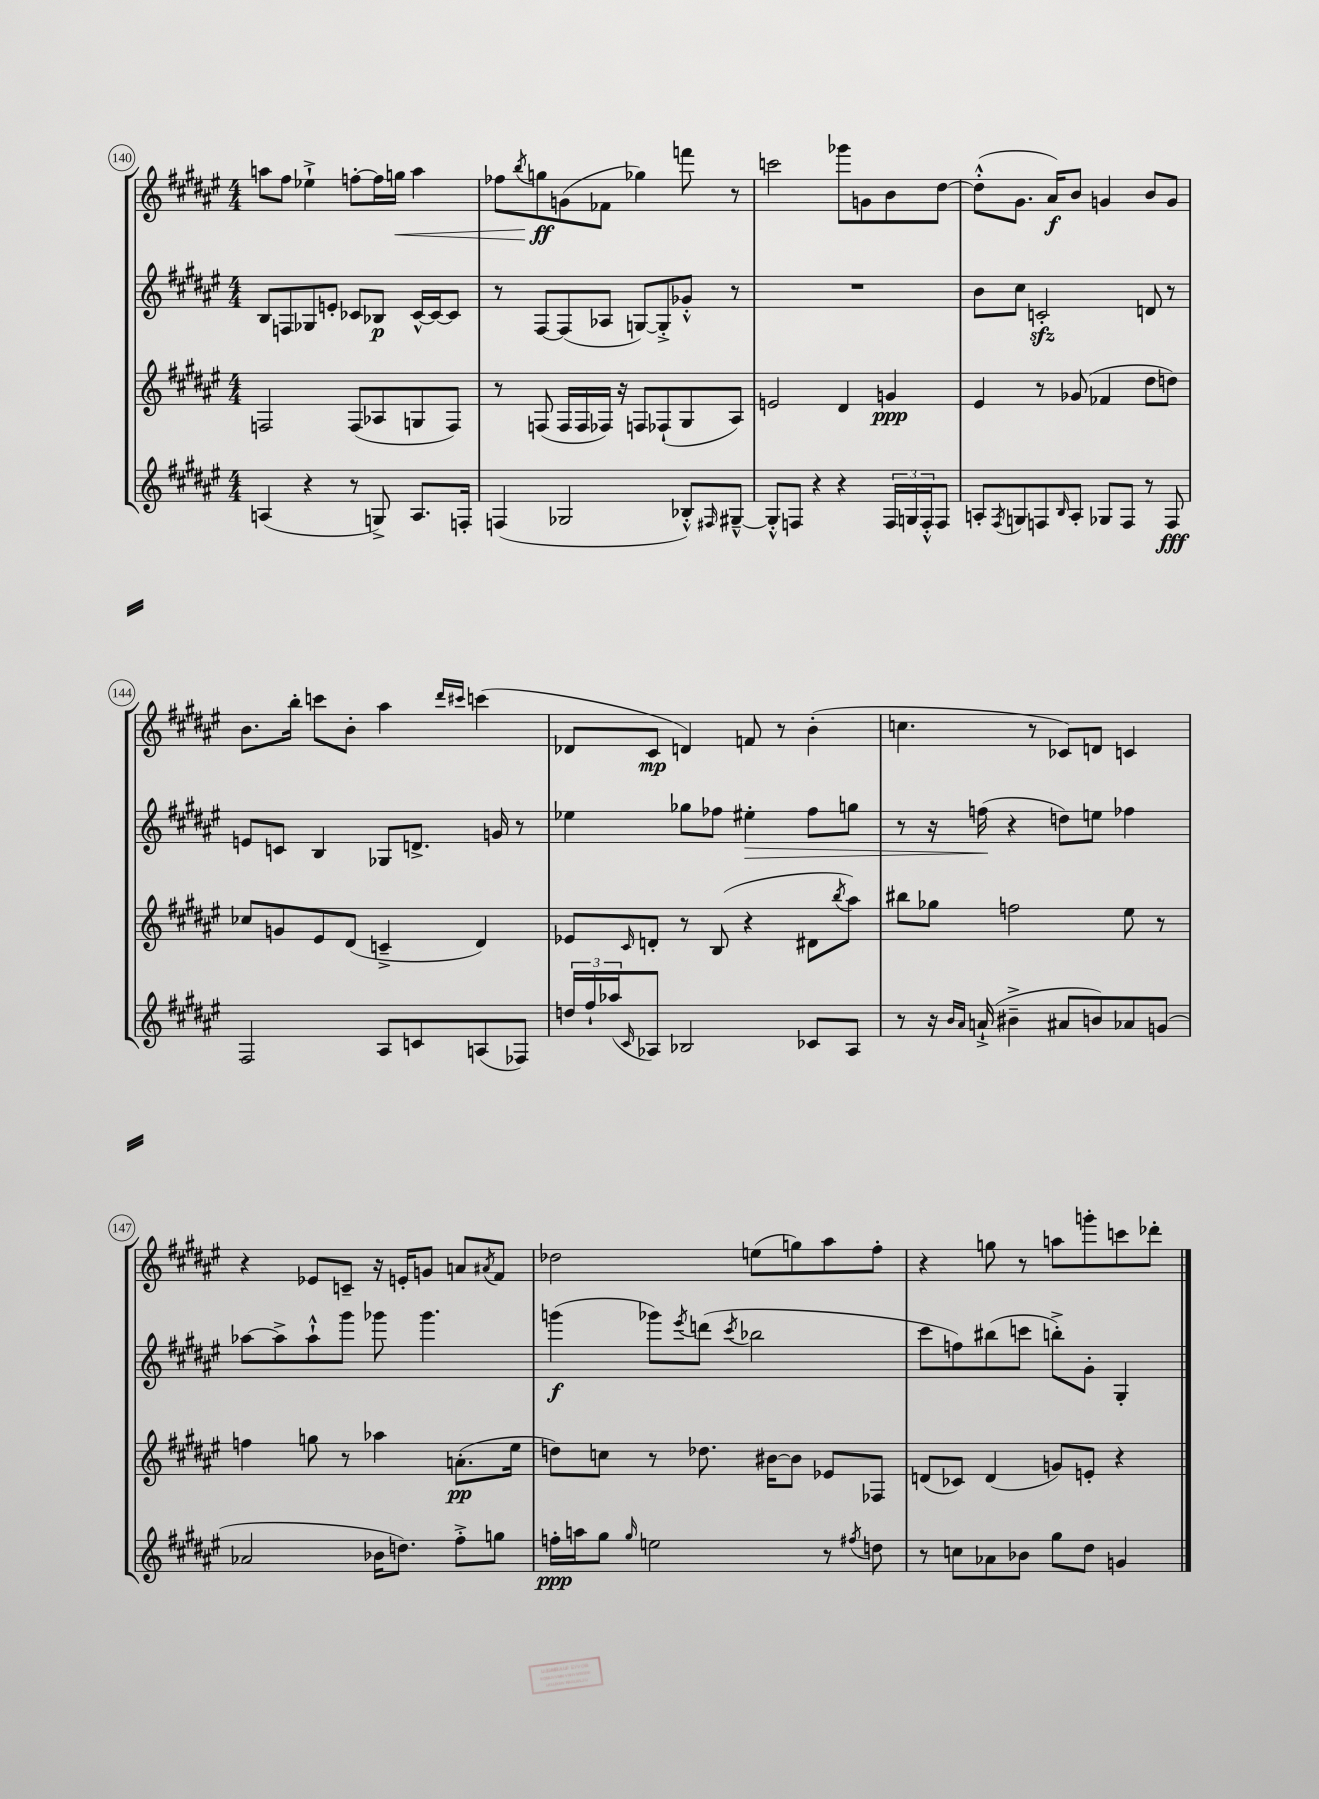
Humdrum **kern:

**kern	**kern	**kern	**kern
*staff4	*staff3	*staff2	*staff1
*clefG2	*clefG2	*clefG2	*clefG2
*k[f#c#g#d#a#e#]	*k[f#c#g#d#a#e#]	*k[f#c#g#d#a#e#]	*k[f#c#g#d#a#e#]
*M4/4	*M4/4	*M4/4	*M4/4
(4A/	2F/	8B/L	8aa\L
.	.	8F/	8ff#\J
4r	.	8G-/	4ee-`^\
.	.	8e'/J	.
8r	(8F/L	8c-/L	[8ff'\L
8G^/)	8A-/	8B-/J	16ff\]L
.	.	.	16gg\JJ
8.A/L	8G/	[16c-^^/LL	4aa\
.	.	16c-/_J	.
.	8F/J)	8c-/]J	.
16F'/Jk	.	.	.
=	=	=	=
(4F/	8r	8r	8ff-\L
.	.	.	8qbb/
.	(8F/	[8F#/L	8gg\
2G-/	16F/LL	(8F#/]	(8g\
.	16F/	.	.
.	16F-/JJ)	8A-/J	8f-\J
.	16r	.	.
.	8F/L	[8G/L)	4gg-\)
.	(8F-`/	8G'^/]	.
8B-'^^/L)	8G#/	8g-'^^/J	8fff\
16qqF#/	.	.	.
[8G#~^^/J	8A#/J)	8r	8r
=	=	=	=
8G#'^^/]L	2e/	1r	2ccc\
8F/J	.	.	.
4r	.	.	.
4r	4d#/	.	8ggg-\L
.	.	.	8g\
24F/LL	4g/	.	8b\
24G/	.	.	.
24F'^^/J	.	.	.
8F/J	.	.	[8dd#\J
=	=	=	=
8A'/L	4e#/	8b\L	(8dd#'^^\]L
8qF#/	.	.	.
8G/	.	8cc#\J	8.g#\J
8F/	8r	2c'/	.
.	.	.	16a#/LK)
16qqB/	.	.	.
8A'/J	(8g-/	.	8b/J
8G-/L	4f-/	.	4g/
8F/J	.	.	.
8r	8dd#\L	8d/	8b/L
8F/	8dd\J)	8r	8g/J
=	=	=	=
2F#/	8cc-/L	8e/L	8.b\L
.	8g/	8c/J	.
.	.	.	16bb'\Jk
.	8e#/	4B/	8ccc\L
.	(8d#/J	.	8b'\J
8A#/L	4c~^/	8G-/L	4aa#\
8c/	.	8.d^/J	.
.	.	.	16qqddd#/LL
.	.	.	16qqccc#/JJ
(8A/	4d#/)	.	(4ccc\
.	.	16g/	.
8F-/J)	.	8r	.
=	=	=	=
24dd/LL	8e-/L	4ee-\	8d-/L
24ff#`/	.	.	.
(24aa-/J	.	.	.
16qqc#/	16qqc#/	.	.
8A-/J)	8d'/J	.	8c#/J
2B-/	8r	8gg-\L	4d/)
.	(8B/	8ff-\J	.
.	4r	4ee#'\	8f/
.	.	.	8r
8c-/L	8d#\L	8ff-\L	(4b'\
.	8qbb/	.	.
8A-/J	8aa#\J)	8gg\J	.
=	=	=	=
8r	8bb#\L	8r	4.cc\
16r	8gg-\J	16r	.
16qqb/LL	.	.	.
16qqa#/JJ	.	.	.
(16a`^/	.	(16ff\	.
4b#~^\	2ff\	4r	.
.	.	.	8r
8a#/L	.	8dd\L)	8c-/L)
8b/)	.	8ee\J	8d/J
8a-/	8ee#\	4ff-\	4c/
(8g/J	8r	.	.
=	=	=	=
2a-/	4ff\	[8aa-\L	4r
.	.	8aa-^\]	.
.	8gg\	8aa-`^^\	8e-/L
.	8r	8ggg#\J	8c~/J
16b-\LK	4aa-\	8ggg-\	16r
8.dd\J)	.	.	16e'/LK
.	.	4.ggg-\	8g/J
8ff#'^\L	(8.a'\L	.	8a/L
.	.	.	8qa#/
8gg\J	.	.	8f#/J
.	16ee#\Jk	.	.
=	=	=	=
16ff'\LL	8dd\L)	(4ggg\	2dd-\
16aa\J	.	.	.
8gg#\J	8cc\J	.	.
16qqgg#/	.	.	.
2ee\	8r	8ggg-\L)	.
.	.	8qeee#/	.
.	8.dd-\	(8ddd\J	.
.	.	8qccc#/	.
.	.	2bb-\	(8ee\L
.	[16b#\LK	.	.
.	8b#\]J	.	8gg\)
8r	8e-/L	.	8aa#\
8qff#/	.	.	.
8dd\	8F-/J	.	8ff#'\J
=	=	=	=
8r	(8d/L	8ccc#\L	4r
8cc\L	8c-/J)	8ff\)	.
8a-\	(4d/	(8bb#\	8gg\
8b-\J	.	8ccc\J	8r
8gg#\L	8g/L)	8bb'^\L)	8aa\L
8dd#\J	8e'/J	8g#'\J	8ggg'\
4g/	4r	4G#'/	8ccc\
.	.	.	8ddd-'\J
==	==	==	==
*-	*-	*-	*-
